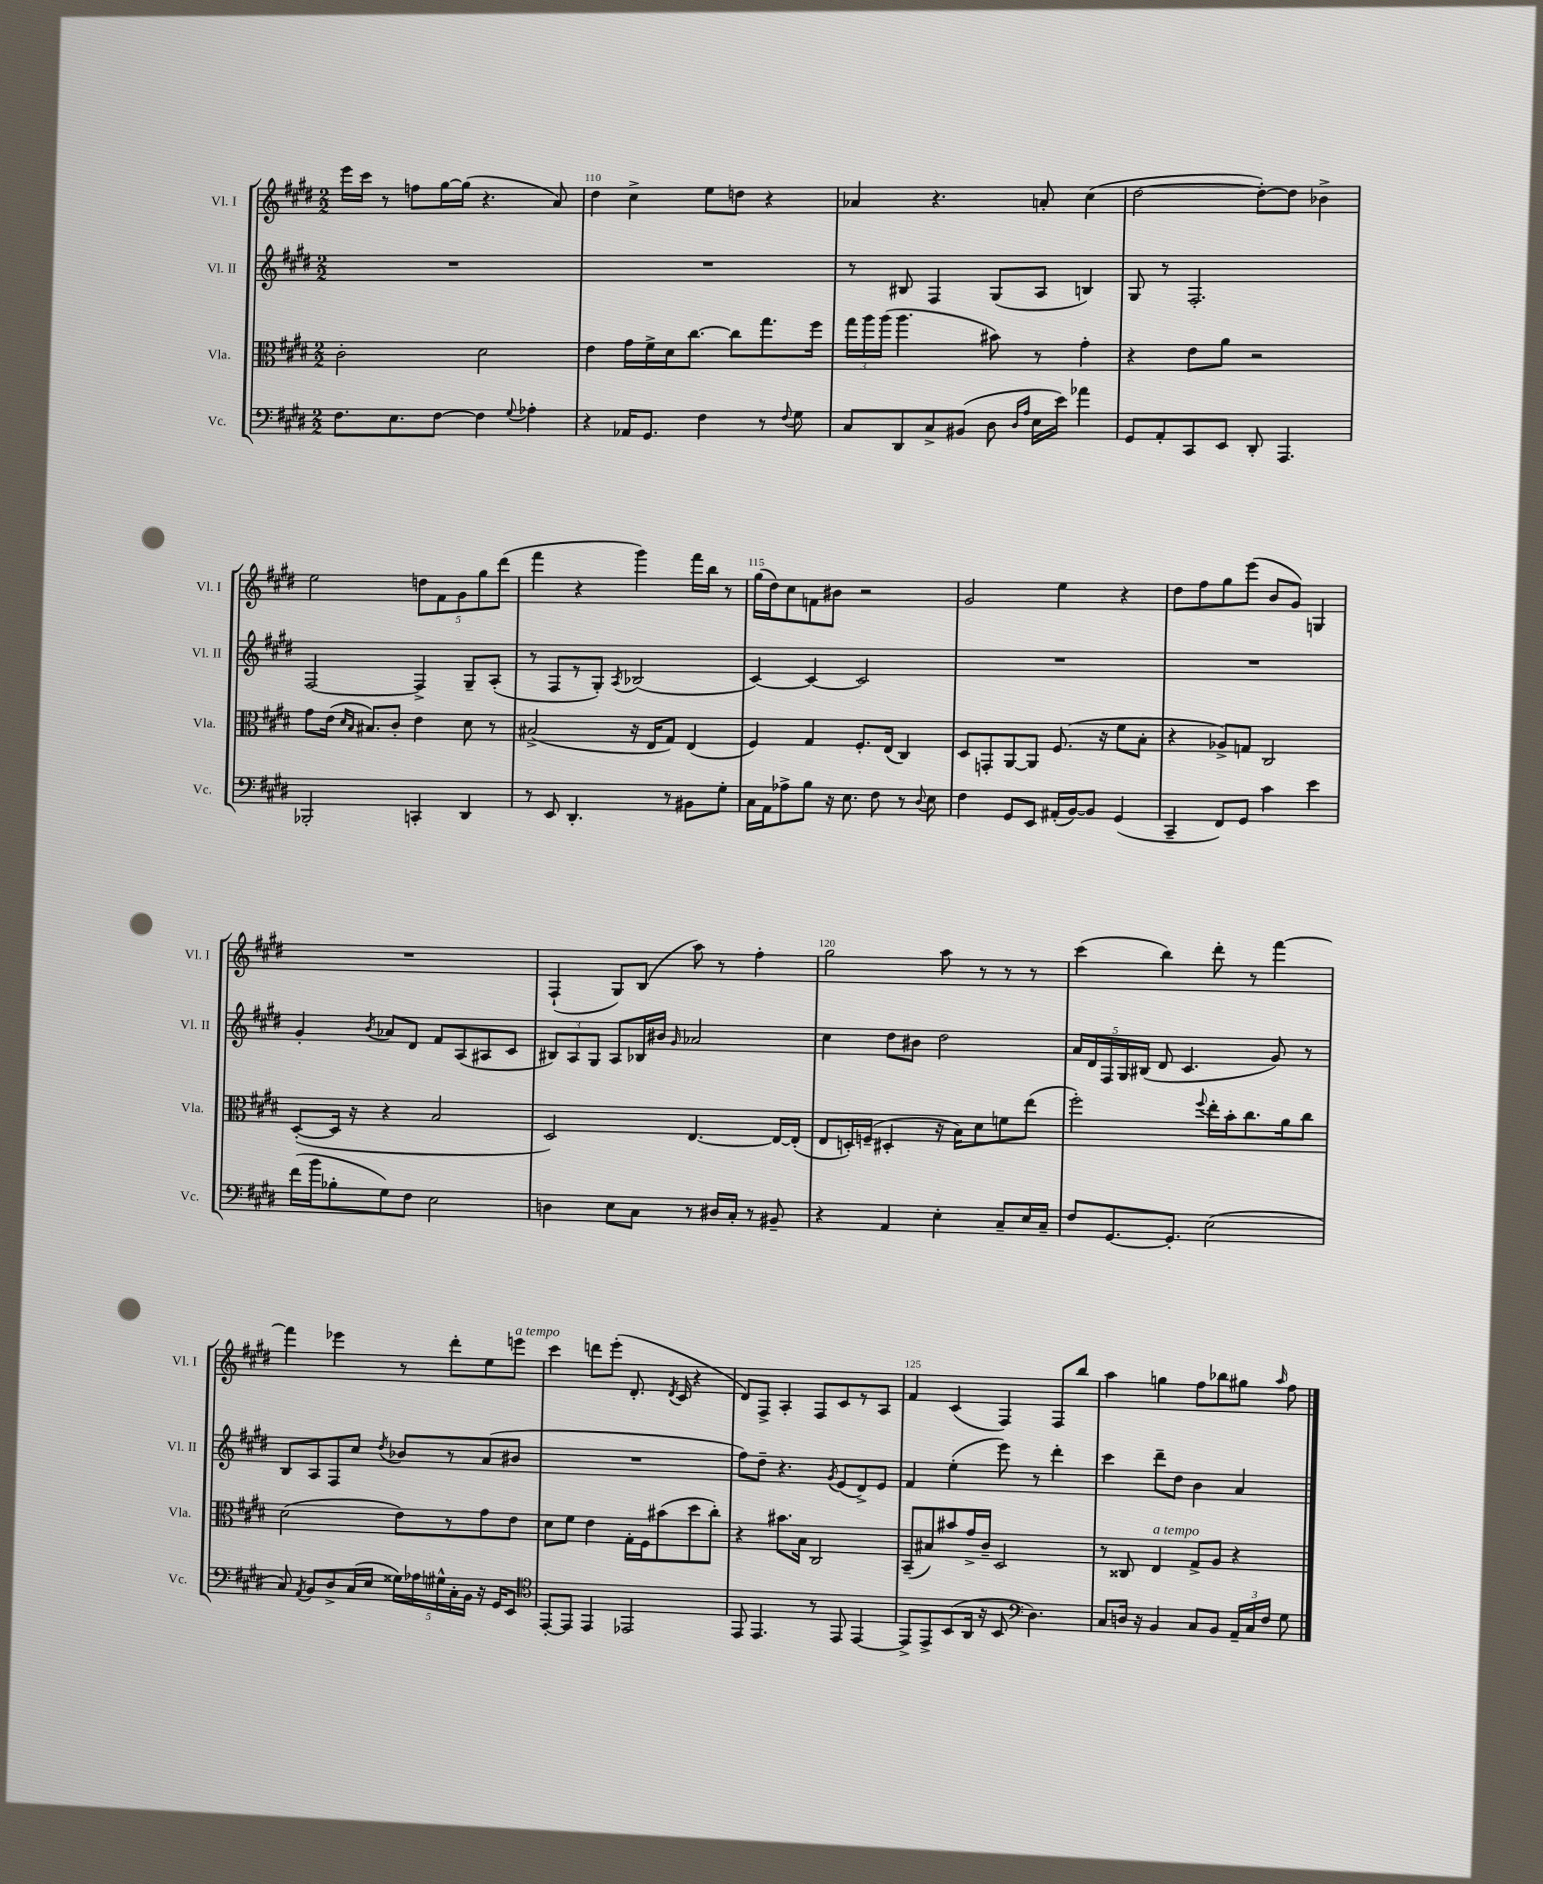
<<
\new StaffGroup <<
\new Staff = "s0" \with { instrumentName = "Vl. I" shortInstrumentName = "Vl. I" } {
    \clef treble \key e \major \numericTimeSignature \time 2/2
    \autoBeamOff e'''16[ cis'''16] r8 f''8[ gis''16~ gis''16]( r4. a'8) |
    dis''4 cis''4-> e''8[ d''8] r4 |
    aes'4 r4. a'8-. cis''4( |
    dis''2~ dis''8[~-.) dis''8] bes'4-> |
    e''2 \tuplet 5/4 { d''8[ fis'8 gis'8 gis''8 dis'''8]( } |
    fis'''4 r4 gis'''4) fis'''16[ b''16] r8 |
    gis''16[( dis''16) cis''8 f'8 bis'8] r2 |
    gis'2 e''4 r4 |
    dis''8[ fis''8 gis''8 e'''8]( b'8[ gis'8]) g4 |
    R1 |
    fis4-!( gis8[) b8]( a''8) r8 fis''4-. |
    gis''2 a''8 r8 r8 r8 |
    cis'''4( b''4) dis'''8-. r8 fis'''4~ |
    fis'''4 ees'''4 r8 dis'''8[-. e''8 e'''8]^\markup { \italic "a tempo" } |
    cis'''4 d'''8[ e'''8]-.( dis'8.-. \acciaccatura { dis'8 } cis'16 r4 |
    dis'8[) fis8]-> a4-. fis8[ cis'8 r8 a8] |
    fis'4 cis'4( fis4) fis8[ b''8] |
    a''4 g''4 fis''8[ bes''8 gis''8] \grace { a''16 } fis''8 \bar "|." |
}
\new Staff = "s1" \with { instrumentName = "Vl. II" shortInstrumentName = "Vl. II" } {
    \clef treble \key e \major \numericTimeSignature \time 2/2
    \autoBeamOff R1 |
    R1 |
    r8 bis8 fis4 gis8[( a8] b4) |
    gis8 r8 fis2.-. |
    fis2~ fis4-> gis8[-- a8]-.( |
    r8 fis8[ r8 gis8]-.) \acciaccatura { a8 } bes2( |
    cis'4~) cis'4~ cis'2 |
    R1 |
    R1 |
    gis'4-. \acciaccatura { b'8 } aes'8[ dis'8] fis'8[ a8( ais8 cis'8] |
    \tuplet 3/2 { bis8[) a8 gis8] } a8[ bes16 bis'16] \grace { gis'16 } aes'2 |
    cis''4 dis''8[ bis'8] dis''2 |
    \tuplet 5/4 { a'16[ dis'16 fis16 gis16 bis16]( } dis'8 cis'4. gis'8) r8 |
    b8[ a8 fis8 cis''8] \acciaccatura { dis''8 } bes'8[ r8 a'8( bis'8] |
    R1 |
    fis''8[) dis''8]-- r4. \acciaccatura { gis'8 } e'8[( dis'8->) e'8] |
    fis'4 e''4-.( e'''8) r8 dis'''4-. |
    cis'''4 dis'''8[-- dis''8] b'4 a'4 \bar "|." |
}
\new Staff = "s2" \with { instrumentName = "Vla." shortInstrumentName = "Vla." } {
    \clef alto \key e \major \numericTimeSignature \time 2/2
    \autoBeamOff cis'2-. dis'2 |
    e'4 gis'16[ fis'16-> dis'16 cis''8.]~ cis''8[ gis''8. fis''16] |
    \tuplet 3/2 { gis''16[ a''16 a''16]( } a''4. bis'8) r8 gis'4-. |
    r4 e'8[ a'8] r2 |
    gis'8[ e'16]( \grace { dis'16[ b16] } bis8.[) cis'8]-. e'4 dis'8 r8 |
    bis2->( r16 e16[ gis8]) e4( |
    fis4) gis4 fis8.[-. e16]( cis4) |
    dis8[ g,8-. a,8~ a,8] fis8.( r16 fis'8[ b8]-. |
    r4 aes8[->) g8] cis2 |
    dis8[~-.( dis16] r16 r4 b2 |
    dis2) e4.~ e16[~ e16]-.( |
    e8[ d16-.) f16]--( dis4-. r16 b16[) dis'8 f'8 e''8]( |
    fis''2-.) \appoggiatura { fis''8 } e''16[-. b'16-. cis''8. a'16 cis''8] |
    dis'2( e'8[) r8 gis'8 e'8] |
    dis'8[ fis'8] e'4 gis16[-. fis16 bis'8( dis''8 cis''8]-.) |
    r4 bis'8.[ b16] cis2 |
    b,8[--( bis8) bis'8 gis'16-> cis'16]-- dis2 |
    r8 cisis8 e4^\markup { \italic "a tempo" } gis8[-> a8] r4 \bar "|." |
}
\new Staff = "s3" \with { instrumentName = "Vc." shortInstrumentName = "Vc." } {
    \clef bass \key e \major \numericTimeSignature \time 2/2
    \autoBeamOff fis8.[ e8. fis8]~ fis4 \appoggiatura { gis8 } aes4-. |
    r4 aes,16[ gis,8.] fis4 r8 \appoggiatura { fis8 } gis8 |
    cis8[ dis,8 cis8-> bis,8]( dis8 \grace { dis16[ a16] } e16[ e'16]) aes'4 |
    gis,8[ a,8-. cis,8 e,8] dis,8-. a,,4. |
    bes,,2-. c,4-. dis,4 |
    r8 e,8 dis,4.-. r8 bis,8[ gis8]-. |
    cis16[ a,16 aes8-> b8] r16 e8. fis8 r8 \appoggiatura { dis8 } e8 |
    fis4 gis,8[ e,8] ais,16[-.( b,16~) b,8] gis,4( |
    cis,4-- fis,8[) gis,8] cis'4 e'4 |
    fis'16[( b'16 bes8-. gis8) fis8] e2 |
    d4 e8[ cis8] r8 dis16[ cis16]-. r8 bis,8-- |
    r4 a,4 e4-. cis8[-- e16 cis16]-- |
    fis8[ gis,8.~ gis,8.]-. e2( |
    cis8) \acciaccatura { a,8 } b,8[ dis8-> cis16( e16] \tuplet 5/4 { gisis16[) aes16 gis16-^ cis16-. b,16] } r16 gis,16[ e,8] |
    \clef tenor e,8[~-. e,8] e,4 ees,2 |
    e,8 e,4. r8 e,8 e,4~ |
    e,8[-> e,8-> b,8( a,16] r16 b,8 \clef bass dis4.) |
    cis8[ d16] r16 b,4 cis8[ b,8] \tuplet 3/2 { a,16[-- cis16 fis16] } gis8 \bar "|." |
}
>>
>>
\layout { \context { \Score currentBarNumber = #109 \override BarNumber.break-visibility = ##(#f #t #t) barNumberVisibility = #(every-nth-bar-number-visible 5) } }
